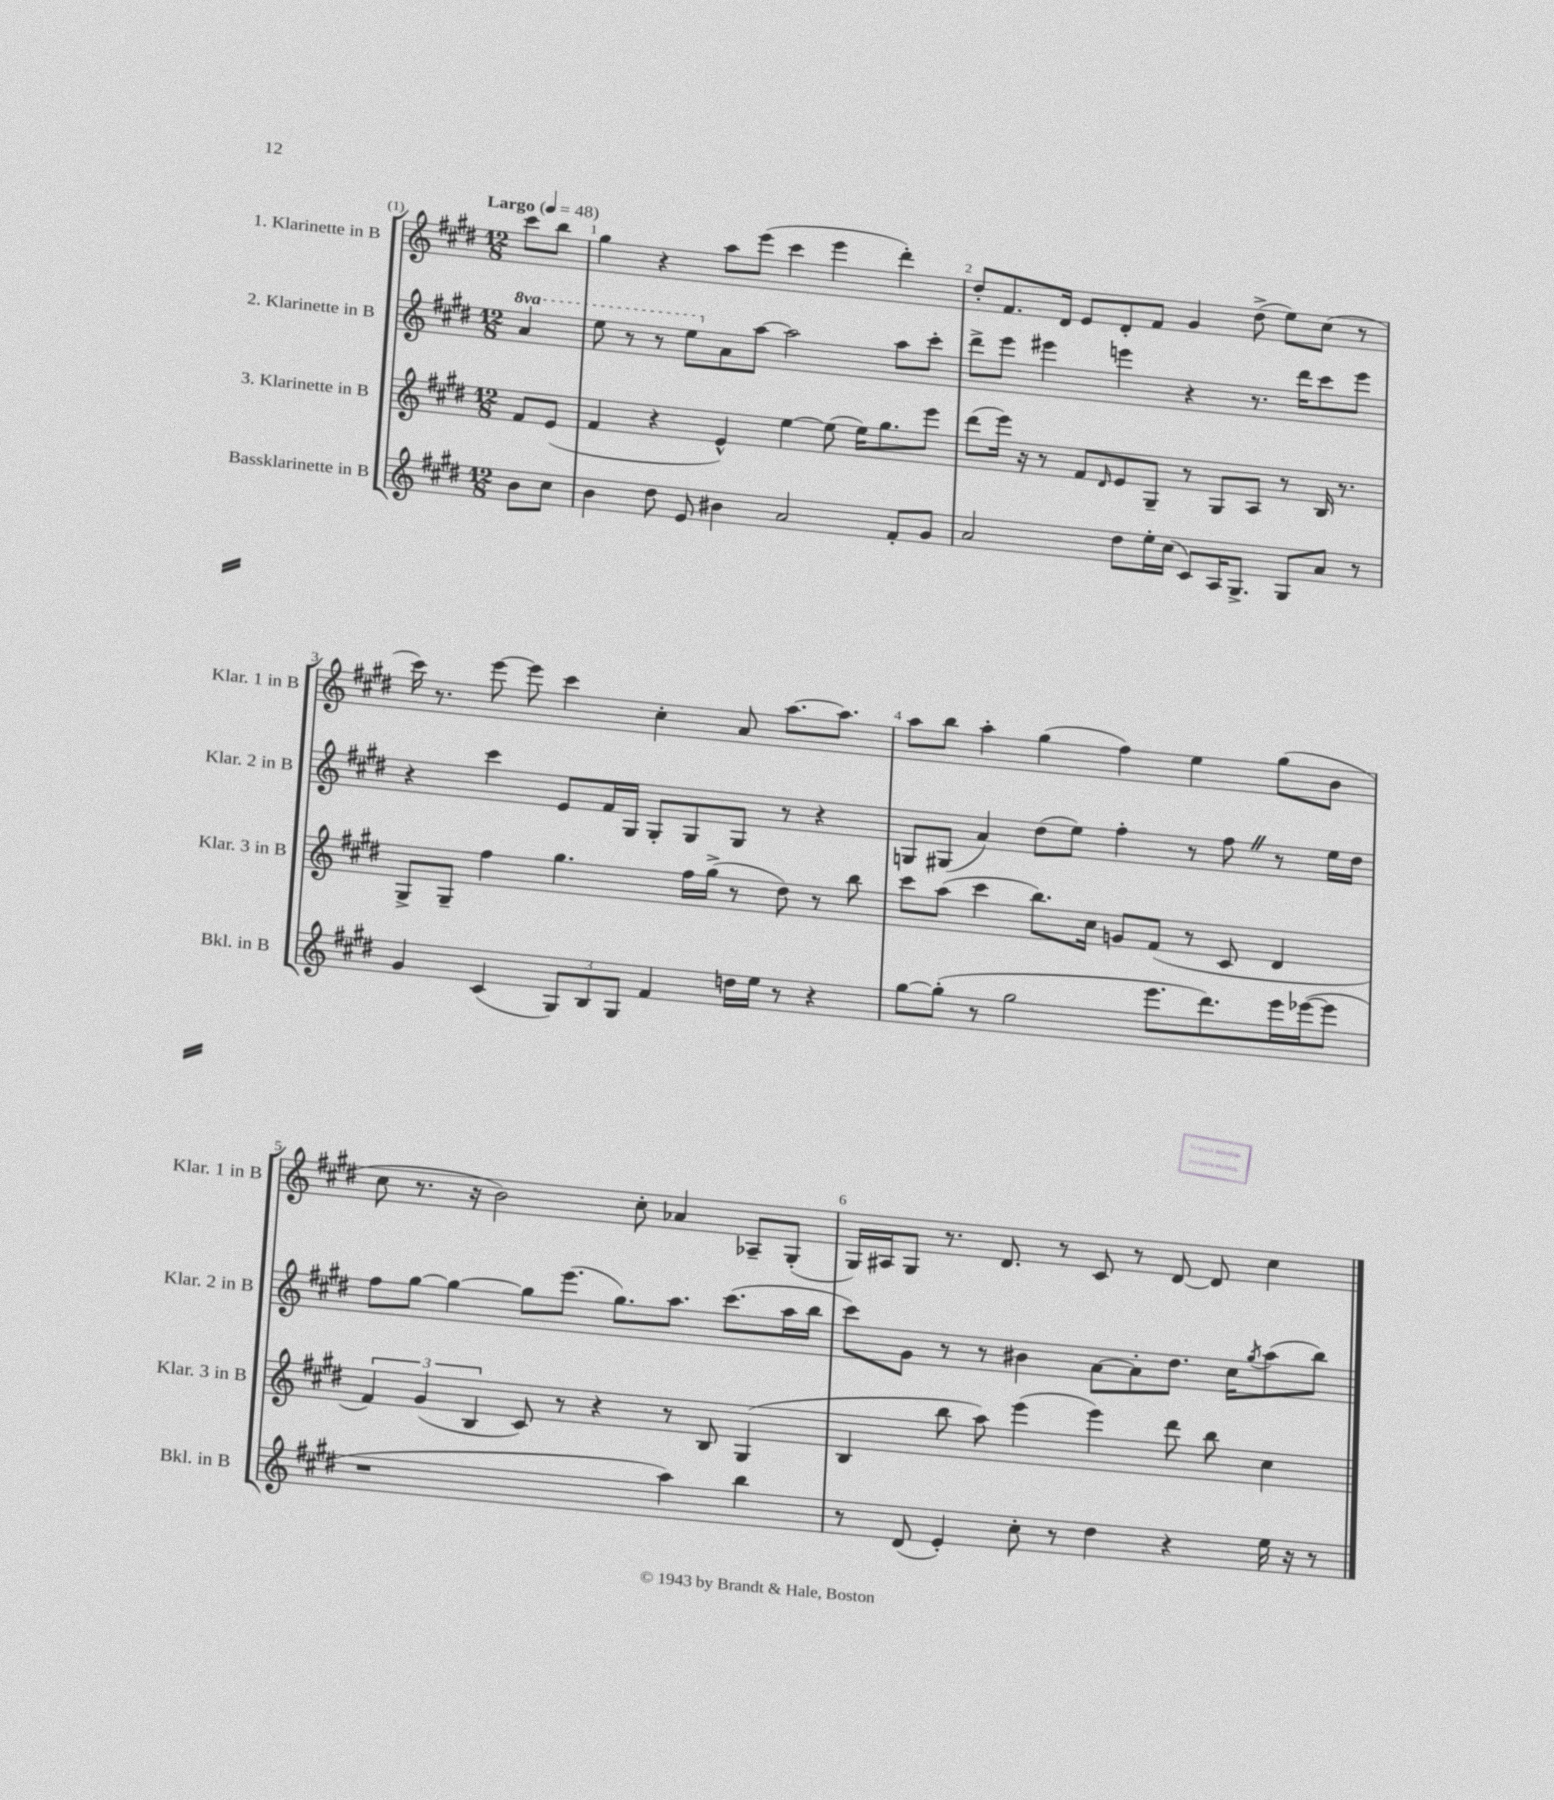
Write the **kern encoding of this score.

**kern	**kern	**kern	**kern
*staff4	*staff3	*staff2	*staff1
*clefG2	*clefG2	*clefG2	*clefG2
*k[f#c#g#d#]	*k[f#c#g#d#]	*k[f#c#g#d#]	*k[f#c#g#d#]
*M12/8	*M12/8	*M12/8	*M12/8
*MM48	*MM48	*MM48	*MM48
8b\L	8f#/L	4aa/	8ccc#\L
8cc#\J	(8e/J	.	8bb\J
=	=	=	=
4b\	4f#/	8eee\	4gg#\
.	.	8r	.
8dd#\	4r	8r	4r
8e/	.	8eee\L	.
4b#\	4e^^/)	8a\	8aa\L
.	.	[8aa\J	(8eee\J
2a/	[4ee\	2aa\]	4ccc#\
.	(8ee\]	.	4eee\
.	16ee\LK)	.	.
.	8.gg#\	.	.
8f#'/L	.	8aa\L	4ddd#'\)
8g#/J	8eee\J	8ccc#'\J	.
=	=	=	=
2a/	(8ddd#\L	8ddd#^\L	8dd#'/L
.	16eee\Jk)	8eee\J	8.f#/
.	16r	.	.
.	8r	4eee#\	.
.	.	.	16d#/Jk
.	8f#/L	.	8e/L
.	16qqd#/	.	.
8dd#\L	8e/	4eee\	8d#'/
16ee'\L	8G#~/J	.	8f#/J
(16cc#\JJ	.	.	.
8c#/L)	8r	4r	4g#/
16A/K	8G#/L	.	.
8.G#^/J	.	.	.
.	8A/J	8.r	(8dd#^\
8G#/L	8r	.	8ee\L)
.	.	16ddd#\LK	.
8a/J	16B/	8ccc#\	(8cc#\J
.	8.r	.	.
8r	.	8eee\J	8r
=	=	=	=
4g#/	8G#^/L	4r	16ccc#\)
.	.	.	8.r
.	8G#~/J	.	.
(4c#/	4ff#\	4ccc#\	[8eee\
.	.	.	8eee\]
12G#/L)	4.gg#\	8e/L	4ccc#\
12B/	.	.	.
.	.	16f#/L	.
12G#/J	.	.	.
.	.	16G#/JJ	.
4f#/	.	8G#'/L	4cc#'\
.	16ff#\LL	8G#/	.
.	(16gg#^\JJ	.	.
16dd\LL	8r	8G#/J	8a/
16ee\JJ	.	.	.
8r	8dd#\)	8r	[8.aa\L
4r	8r	4r	.
.	.	.	8.aa\]J
.	8bb\	.	.
=	=	=	=
[8gg#\L	8ccc#\L	8G/L	8aa\L
(8gg#'\]J	(8aa\J	(8G#/J	8bb\J
8r	4ccc#\	4a/)	4aa'\
2gg#\	.	.	.
.	8.bb\L)	(8dd#\L	(4gg#\
.	.	8ee\J)	.
.	16cc#\Jk	.	.
.	8g/L	4ff#'\	4ff#\)
8.eee\L	(8f#/J	.	.
.	8r	8r	4ee\
8.ddd#\)	.	.	.
.	8c#/	8ff#\	.
16eee\L	4d#/	8r	(8gg#\L
([16eee-\J	.	.	.
8eee-\]J	.	16ee\LL	8b\J
.	.	16dd#\JJ	.
=	=	=	=
1r	6f#/)	8ff#\L	8cc#\
.	.	[8gg#\J	8.r
.	(6g#/	.	.
.	.	4gg#\_	.
.	.	.	16r
.	6B/	.	.
.	.	.	2b\)
.	8c#/)	8gg#\]L	.
.	8r	(8.eee\J	.
.	4r	.	.
.	.	8.gg#\L)	.
.	.	.	8cc#'\
4aa\)	8r	8.aa\J	4a-/
.	8B/	.	.
.	.	(8.ccc#\L	.
4bb\	(4G#/	.	8A-~/L
.	.	16aa\L	(8G#'/J
.	.	16bb\JJ	.
=	=	=	=
8r	4B/	8ccc#\L)	16G#/LL)
.	.	.	16A#/J
(8d#/	.	8g#\J	8G#/J
4e'/)	8bb\	8r	8.r
.	8aa\)	8r	.
.	.	.	8.d#/
8cc#'\	(4eee\	4b#\	.
8r	.	.	8r
4dd#\	4eee\)	[8a\L	8c#/
.	.	8a'\]	8r
4r	8ddd#\	8.dd#\J	[8d#/
.	8bb\	.	8d#/]
.	.	16cc#\LK	.
.	.	8qgg#/	.
16ee\	4cc#\	(8aa\	4cc#\
16r	.	.	.
8r	.	8bb\J)	.
==	==	==	==
*-	*-	*-	*-
